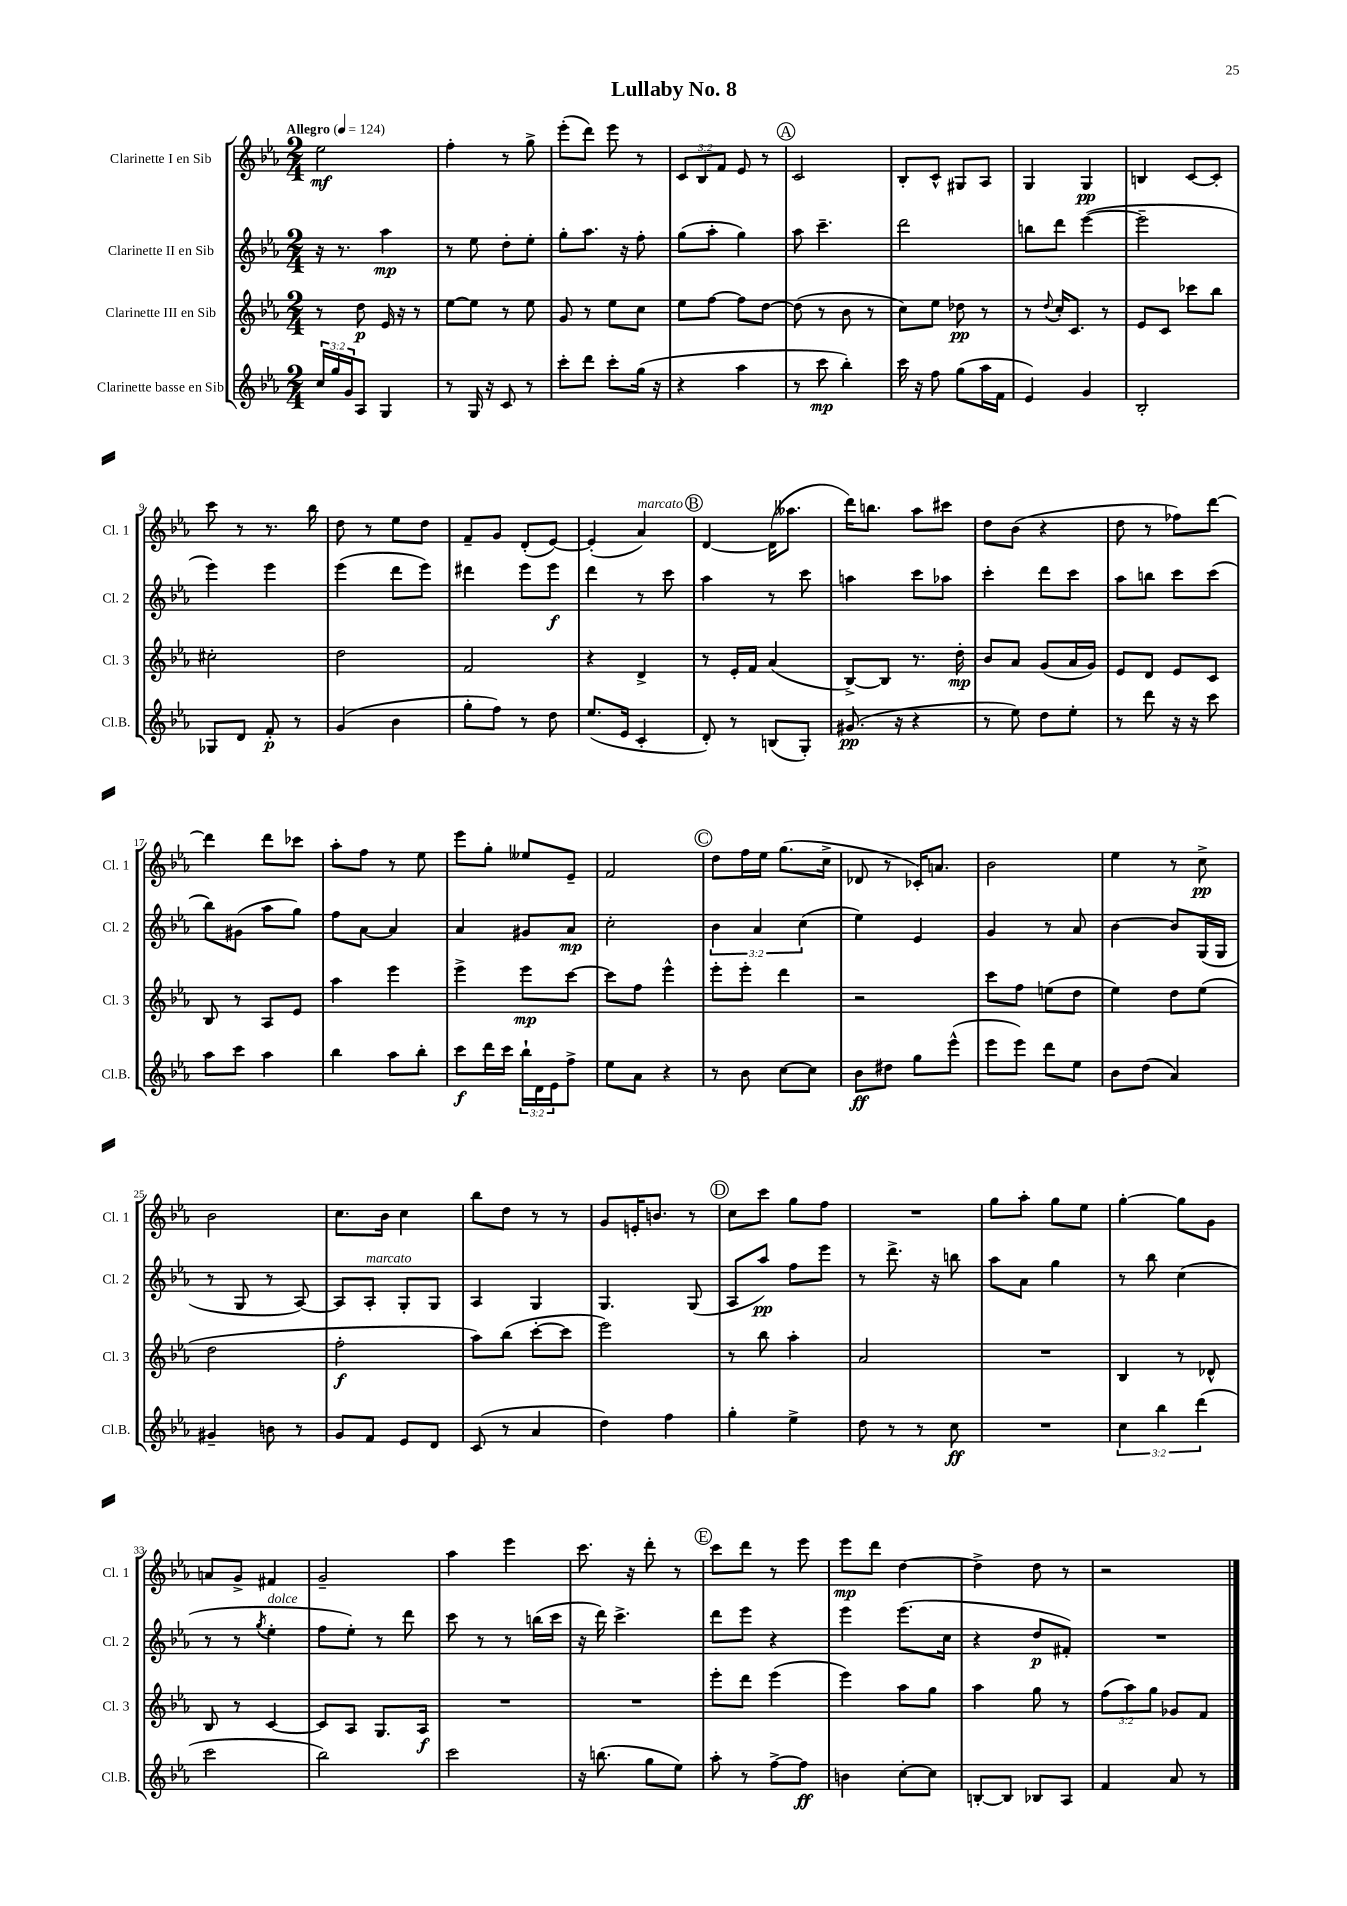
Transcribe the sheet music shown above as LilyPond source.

\header { title = "Lullaby No. 8" }
<<
\new StaffGroup <<
\new Staff = "s0" \with { instrumentName = "Clarinette I en Sib" shortInstrumentName = "Cl. 1" } {
    \clef treble \key ees \major \numericTimeSignature \time 2/4 \override Staff.TupletNumber.text = #tuplet-number::calc-fraction-text \tempo "Allegro" 4 = 124
    ees''2\mf |
    f''4-. r8 g''8-> |
    ees'''8-.( d'''8) ees'''8 r8 |
    \tuplet 3/2 { c'8 bes8 f'8 } ees'8 r8 |
    \mark \markup { \circle "A" } c'2 |
    bes8-. c'8-^ gis8 aes8 |
    g4 g4\pp |
    b4 c'8~ c'8-. |
    c'''8 r8 r8. bes''16 |
    d''8 r8 ees''8 d''8 |
    f'8-- g'8 d'8-.( ees'8~) |
    ees'4-.( aes'4^\markup { \italic "marcato" }) |
    \mark \markup { \circle "B" } d'4~ d'16( aeses''8. |
    d'''16) b''8. aes''8 cis'''8 |
    d''8 bes'8( r4 |
    d''8 r8 fes''8) d'''8~ |
    d'''4 d'''8 ces'''8 |
    aes''8-. f''8 r8 ees''8 |
    ees'''8 g''8-. eeses''8 ees'8-- |
    f'2 |
    \mark \markup { \circle "C" } d''8 f''16 ees''16 g''8.( c''16-> |
    des'8 r8 ces'16-.) a'8. |
    bes'2 |
    ees''4 r8 c''8->\pp |
    bes'2 |
    c''8. bes'16 c''4 |
    bes''8 d''8 r8 r8 |
    g'8 e'16-. b'8. r8 |
    \mark \markup { \circle "D" } c''8 c'''8 g''8 f''8 |
    R2 |
    g''8 aes''8-. g''8 ees''8 |
    g''4~-. g''8 g'8 |
    a'8 g'8-> fis'4 |
    g'2-- |
    aes''4 ees'''4 |
    c'''8. r16 d'''8-. r8 |
    \mark \markup { \circle "E" } c'''8 d'''8 r8 ees'''8 |
    ees'''8\mp d'''8 d''4~ |
    d''4-> d''8 r8 |
    r2 \bar "|." |
}
\new Staff = "s1" \with { instrumentName = "Clarinette II en Sib" shortInstrumentName = "Cl. 2" } {
    \clef treble \key ees \major \numericTimeSignature \time 2/4 \override Staff.TupletNumber.text = #tuplet-number::calc-fraction-text
    r16 r8. aes''4\mp |
    r8 ees''8 d''8-. ees''8-. |
    g''8-. aes''8. r16 f''8-. |
    g''8( aes''8-. g''4) |
    \mark \markup { \circle "A" } aes''8 c'''4.-- |
    d'''2 |
    b''8 d'''8 ees'''4~( |
    ees'''2-- |
    ees'''4) ees'''4 |
    ees'''4( d'''8 ees'''8) |
    dis'''4 ees'''8 ees'''8\f |
    d'''4 r8 c'''8 |
    \mark \markup { \circle "B" } aes''4 r8 c'''8 |
    a''4 c'''8 aes''8 |
    c'''4-. d'''8 c'''8 |
    aes''8 b''8 c'''8 c'''8( |
    bes''8) gis'8( aes''8 g''8) |
    f''8 aes'8~ aes'4 |
    aes'4 gis'8 aes'8\mp |
    c''2-. |
    \mark \markup { \circle "C" } \tuplet 3/2 { bes'4 aes'4 c''4( } |
    ees''4) ees'4 |
    g'4 r8 aes'8 |
    bes'4~ bes'8 g16( g16 |
    r8 g8 r8 aes8~) |
    aes8 aes8-.^\markup { \italic "marcato" } g8-. g8 |
    aes4 g4 |
    g4. g8( |
    \mark \markup { \circle "D" } aes8 aes''8\pp) f''8 ees'''8 |
    r8 d'''8.-> r16 b''8 |
    aes''8 aes'8 g''4 |
    r8 bes''8 c''4( |
    r8 r8 \acciaccatura { g''8 } ees''4-.^\markup { \italic "dolce" } |
    f''8 ees''8-.) r8 d'''8 |
    c'''8 r8 r8 b''16( c'''16 |
    r16 d'''16) c'''4.-> |
    \mark \markup { \circle "E" } d'''8 ees'''8 r4 |
    ees'''4 ees'''8.( c''16 |
    r4 d''8\p fis'8-.) |
    R2 \bar "|." |
}
\new Staff = "s2" \with { instrumentName = "Clarinette III en Sib" shortInstrumentName = "Cl. 3" } {
    \clef treble \key ees \major \numericTimeSignature \time 2/4 \override Staff.TupletNumber.text = #tuplet-number::calc-fraction-text
    r8 d''8\p ees'16 r16 r8 |
    ees''8~ ees''8 r8 ees''8 |
    g'8 r8 ees''8 c''8 |
    ees''8 f''8~ f''8 d''8~ |
    \mark \markup { \circle "A" } d''8( r8 bes'8 r8 |
    c''8) ees''8 des''8\pp r8 |
    r8 \appoggiatura { d''8 } c''16-. c'8. r8 |
    ees'8 c'8 ces'''8 bes''8 |
    cis''2-. |
    d''2 |
    f'2 |
    r4 d'4-> |
    \mark \markup { \circle "B" } r8 ees'16-. f'16 aes'4( |
    bes8~->) bes8 r8. d''16-.\mp |
    bes'8 aes'8 g'8( aes'16 g'16) |
    ees'8 d'8 ees'8 c'8 |
    bes8 r8 aes8 ees'8 |
    aes''4 ees'''4 |
    ees'''4-> ees'''8\mp c'''8~ |
    c'''8 f''8 ees'''4-^ |
    \mark \markup { \circle "C" } ees'''8-. ees'''8-. d'''4 |
    r2 |
    c'''8 f''8 e''8( d''8 |
    ees''4) d''8 ees''8( |
    d''2 |
    f''2-.\f |
    aes''8) bes''8( c'''8~-. c'''8 |
    ees'''2) |
    \mark \markup { \circle "D" } r8 bes''8 aes''4-. |
    aes'2 |
    R2 |
    bes4 r8 des'8-^ |
    bes8 r8 c'4~ |
    c'8 aes8 g8. aes16\f |
    R2 |
    R2 |
    \mark \markup { \circle "E" } ees'''8-. d'''8 ees'''4( |
    ees'''4) aes''8 g''8 |
    aes''4 g''8 r8 |
    \tuplet 3/2 { f''8( aes''8) g''8 } ges'8 f'8 \bar "|." |
}
\new Staff = "s3" \with { instrumentName = "Clarinette basse en Sib" shortInstrumentName = "Cl.B." } {
    \clef treble \key ees \major \numericTimeSignature \time 2/4 \override Staff.TupletNumber.text = #tuplet-number::calc-fraction-text
    \tuplet 3/2 { c''16 g''16 g'16 } aes8 g4 |
    r8 g16 r16 c'8 r8 |
    c'''8-. d'''8 c'''8-. g''16( r16 |
    r4 aes''4 |
    \mark \markup { \circle "A" } r8 c'''8\mp bes''4-.) |
    c'''16 r16 f''8 g''8( aes''16 f'16 |
    ees'4) g'4 |
    bes2-. |
    ges8 d'8 f'8-.\p r8 |
    g'4( bes'4 |
    g''8-. f''8) r8 d''8 |
    ees''8.( ees'16 c'4-. |
    \mark \markup { \circle "B" } d'8-.) r8 b8( g8-.) |
    gis'8.\pp( r16 r4 |
    r8 ees''8) d''8 ees''8-. |
    r8 d'''8 r16 r16 c'''8 |
    aes''8 c'''8 aes''4 |
    bes''4 aes''8 bes''8-. |
    c'''8\f d'''16 c'''16 \tuplet 3/2 { bes''16-! d'16 ees'16 } f''8-> |
    ees''8 aes'8 r4 |
    \mark \markup { \circle "C" } r8 bes'8 c''8~ c''8 |
    bes'8\ff dis''8 g''8 ees'''8-^( |
    ees'''8 ees'''8) d'''8 ees''8 |
    bes'8 d''8( aes'4) |
    gis'4-- b'8 r8 |
    g'8 f'8 ees'8 d'8 |
    c'8( r8 aes'4 |
    d''4) f''4 |
    \mark \markup { \circle "D" } g''4-. ees''4-> |
    d''8 r8 r8 c''8\ff |
    R2 |
    \tuplet 3/2 { c''4 bes''4 d'''4( } |
    c'''2 |
    bes''2) |
    c'''2 |
    r16 b''8.( g''8 ees''8) |
    \mark \markup { \circle "E" } aes''8-. r8 f''8~-> f''8\ff |
    b'4 c''8~-. c''8 |
    b8~-. b8 bes8 aes8 |
    f'4 aes'8 r8 \bar "|." |
}
>>
>>
